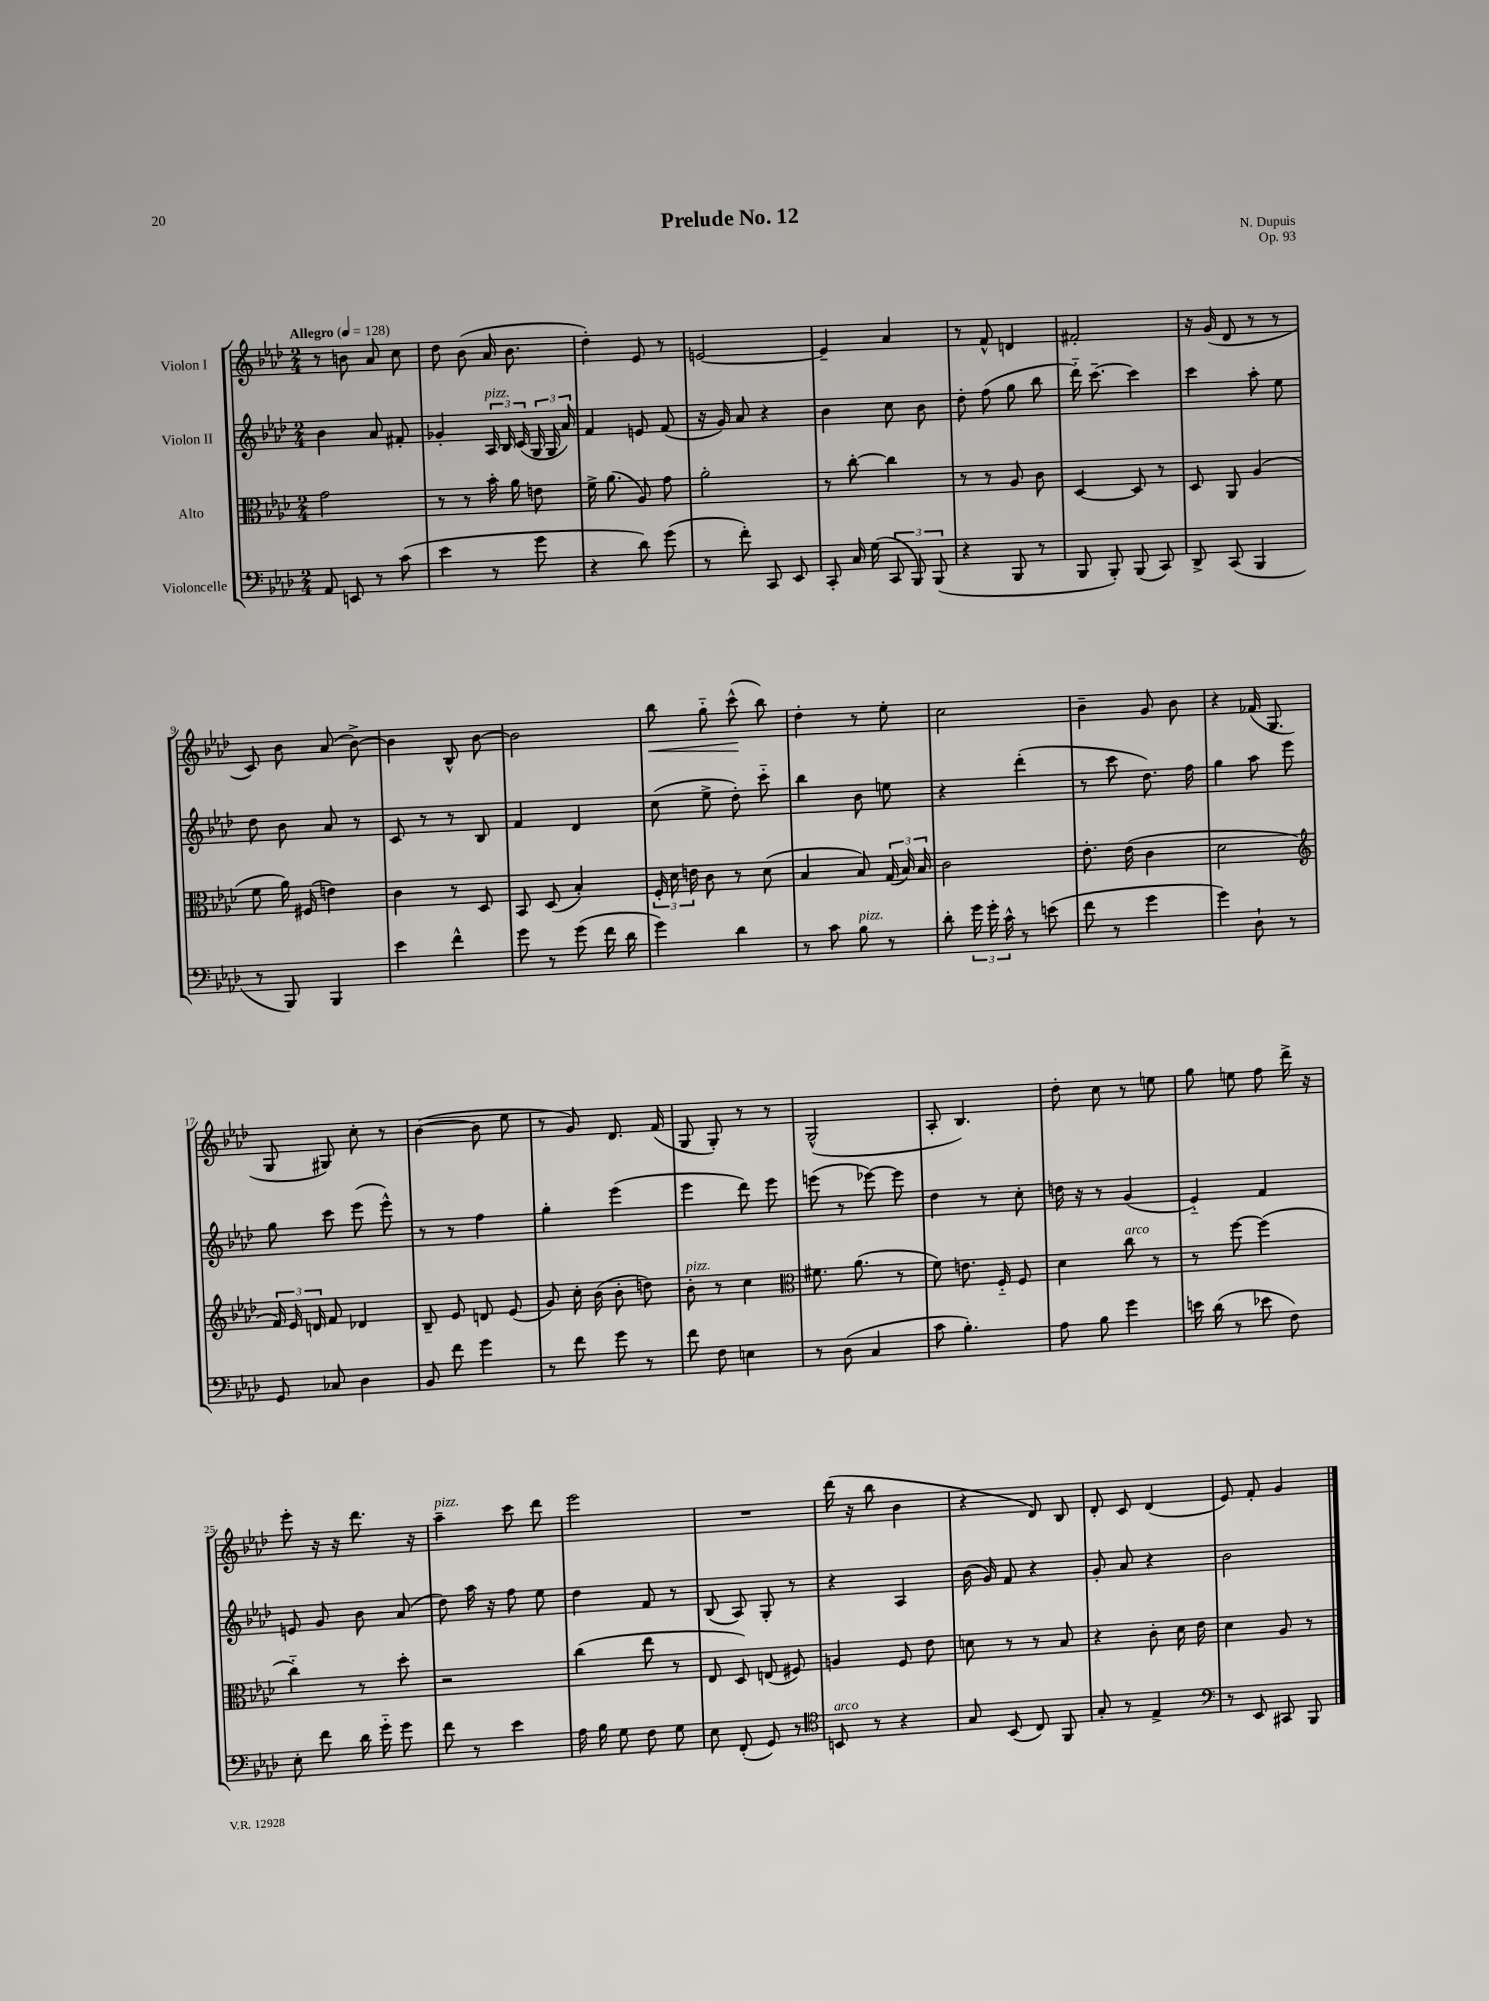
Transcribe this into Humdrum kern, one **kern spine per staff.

**kern	**kern	**kern	**kern
*staff4	*staff3	*staff2	*staff1
*clefF4	*clefC3	*clefG2	*clefG2
*k[b-e-a-d-]	*k[b-e-a-d-]	*k[b-e-a-d-]	*k[b-e-a-d-]
*M2/4	*M2/4	*M2/4	*M2/4
*MM128	*MM128	*MM128	*MM128
8AA-/	2g\	4b-\	8r
8EE/	.	.	8b\
8r	.	8a-/	8a-/
(8c\	.	8f#'/	8cc\
=	=	=	=
4e-\	8r	4g-'/	8dd-\
.	8r	.	(8b-\
8r	16b-'\	24A-/	16a-/
.	.	24B-/	.
.	16a-\	.	8.b-\
.	.	(24c/	.
8g\	8e\	24G/	.
.	.	24G/	.
.	.	24a-/)	.
=	=	=	=
4r	16f^\	4f/	4dd-'\)
.	(8.a-\	.	.
8d-\)	8A-/)	8e/	8e-/
(8g\	8g\	(8f/	8r
=	=	=	=
8r	2a-'\	16r	[2e/
.	.	16g/)	.
8f'\)	.	8a-/	.
8CC/	.	4r	.
8EE-/	.	.	.
=	=	=	=
8CC'/	8r	4b-\	4e~/]
16C/	[8cc'\	.	.
(16G\	.	.	.
12CC/	4cc\]	8cc\	4a-/
12BBB-/)	.	.	.
.	.	8b-\	.
(12BBB-/	.	.	.
=	=	=	=
4r	8r	8dd-'\	8r
.	8r	(8ff\	8f^^/
8BBB-/	8A-/	8gg\	4d/
8r	8c\	8bb-\	.
=	=	=	=
8BBB-/	[4D-/	16ddd-'~\)	2f#'/
.	.	[8.ccc~\	.
8BBB-'/)	.	.	.
(8BBB-/	8D-/]	4ccc\]	.
8CC/)	8r	.	.
=	=	=	=
8DD-^/	8D-/	4ccc\	16r
.	.	.	(16g/
(8CC/	8AA-/	.	8d-/
4BBB-/	(4A-/	8aa-'\	8r
.	.	8ee-\	8r
=	=	=	=
8r	8f\	8dd-\	8c/)
8BBB-/)	16a-\)	8b-\	8b-\
.	(16F#/	.	.
4BBB-/	4e\)	8a-/	(8a-/
.	.	8r	[8b-^\)
=	=	=	=
4e-\	4c\	8c/	4b-\]
.	.	8r	.
4f^^\	8r	8r	8B-^^/
.	8D-/	8B-/	[8b-\
=	=	=	=
8g\	8BB-/	4f/	2b-\]
8r	(8D-/	.	.
(8g\	4B-'/)	4d-/	.
16f\	.	.	.
16d-\	.	.	.
=	=	=	=
4g\)	24F'/	(8cc\	8bb-\
.	24d-\	.	.
.	24e\	.	.
.	8c\	8ee-^\	8gg'~\
4d-\	8r	8dd-'\)	(8ccc^^\
.	(8d-\	8ccc'~\	8bb-\)
=	=	=	=
8r	4B-/	4bb-\	4dd-'\
8c\	.	.	.
8B-\	8B-/)	8b-\	8r
8r	(24G/	8ee\	8ee-'\
.	24B-/)	.	.
.	24B-/	.	.
=	=	=	=
8d-'\	2c\	4r	2cc\
24g\	.	.	.
24g'\	.	.	.
24c^^\	.	.	.
8r	.	(4ddd-'\	.
(8e\	.	.	.
=	=	=	=
8f\	8.e-'\	8r	4b-~\
8r	.	8ccc\	.
.	(16e-\	.	.
4g\	4c\	8.dd-\)	8g/
.	.	.	8b-\
.	.	16ff\	.
=	=	=	=
4g\)	2d-\	4gg\	4r
8D-`\	.	8aa-\	(16f-/
.	.	.	8.G/
8r	.	8eee-\	.
=	=	=	=
*	*clefG2	*	*
8GG/	24f/)	8gg\	8G/
.	24e-/	.	.
.	24d/	.	.
8C-/	8f/	8ccc\	8G#/)
4D-\	4d-/	(8eee-\	8cc'\
.	.	8eee-^^\)	8r
=	=	=	=
8BB-/	8B-~/	8r	([4b-\
8f\	8e-/	8r	.
4g\	8d/	4ff\	8b-\]
.	(8e-/	.	8ee-\
=	=	=	=
8r	8g/)	4gg'\	8r
8f\	16cc'\	.	8g/)
.	(16b-\	.	.
8g\	8b-'\	(4eee-\	8.d-/
8r	8dd\)	.	.
.	.	.	(16f/
=	=	=	=
8f\	8b-'\	4eee-\	8G/
8F\	8r	.	8G'/)
4E\	4cc\	8ddd-\)	8r
.	.	8eee-\	8r
=	=	=	=
*	*clefC3	*	*
8r	8.f#\	(8eee\	(2G^^/
(8D-\	.	8r	.
.	(8.a-\	.	.
4C/	.	[8eee-\)	.
.	8r	8eee-\]	.
=	=	=	=
8c\	8f\)	4dd-\	8A-'/
4.B-'\)	8.e\	.	4.B-/)
.	.	8r	.
.	16F'~/	.	.
.	8F/	8cc'\	.
=	=	=	=
8A-\	4d-\	16dd\	8dd-'\
.	.	16r	.
8B-\	.	8r	8cc\
4g\	8cc\	(4g/	8r
.	8r	.	8ee\
=	=	=	=
16e\	8r	4e-'~/)	8gg\
(16d-\	.	.	.
8r	[8ff\	.	8ee\
8e-\	(4ff\]	4f/	8ff\
8F\)	.	.	16ddd-^\
.	.	.	16r
=	=	=	=
8E-'\	4cc'~\)	8e/	8eee-'\
8f\	.	8g/	16r
.	.	.	16r
16d-\	8r	8b-\	8.ddd-\
16g'~\	.	.	.
8g\	8dd-'\	(8a-/	.
.	.	.	16r
=	=	=	=
8f\	2r	8dd-\)	4aa-~\
8r	.	16aa-\	.
.	.	16r	.
4e-\	.	8ff\	8ccc\
.	.	8ee-\	8ddd-\
=	=	=	=
16A-\	(4cc\	4dd-\	2eee-\
16B-\	.	.	.
8G\	.	.	.
8F\	8ee-\	8f/	.
8G\	8r	8r	.
=	=	=	=
8E-\	8E-/	(8B-/	2r
(8FF'/	8D-/)	8A-/)	.
8GG/)	(8E/	8G'/	.
8r	8F#/)	8r	.
=	=	=	=
*clefC4	*	*	*
8BB/	4A/	4r	(16ddd-\
.	.	.	16r
8r	.	.	8bb-\
4r	8F/	4A-/	4b-\
.	8e-\	.	.
=	=	=	=
8G/	8d\	(16b-\	4r
.	.	16g/)	.
(8BB-/	8r	8f/	.
8C/)	8r	4r	8d-/)
8FF/	8B-/	.	8B-/
=	=	=	=
8G'/	4r	8g'/	8d-'/
8r	.	8a-/	8c/
4E-^/	8c'\	4r	(4d-/
.	16d-\	.	.
.	16e-\	.	.
=	=	=	=
*clefF4	*	*	*
8r	4d-\	2b-\	8e-/)
8EE-/	.	.	8f'/
8CC#/	8A-/	.	4g/
8BBB-/	8r	.	.
==	==	==	==
*-	*-	*-	*-
